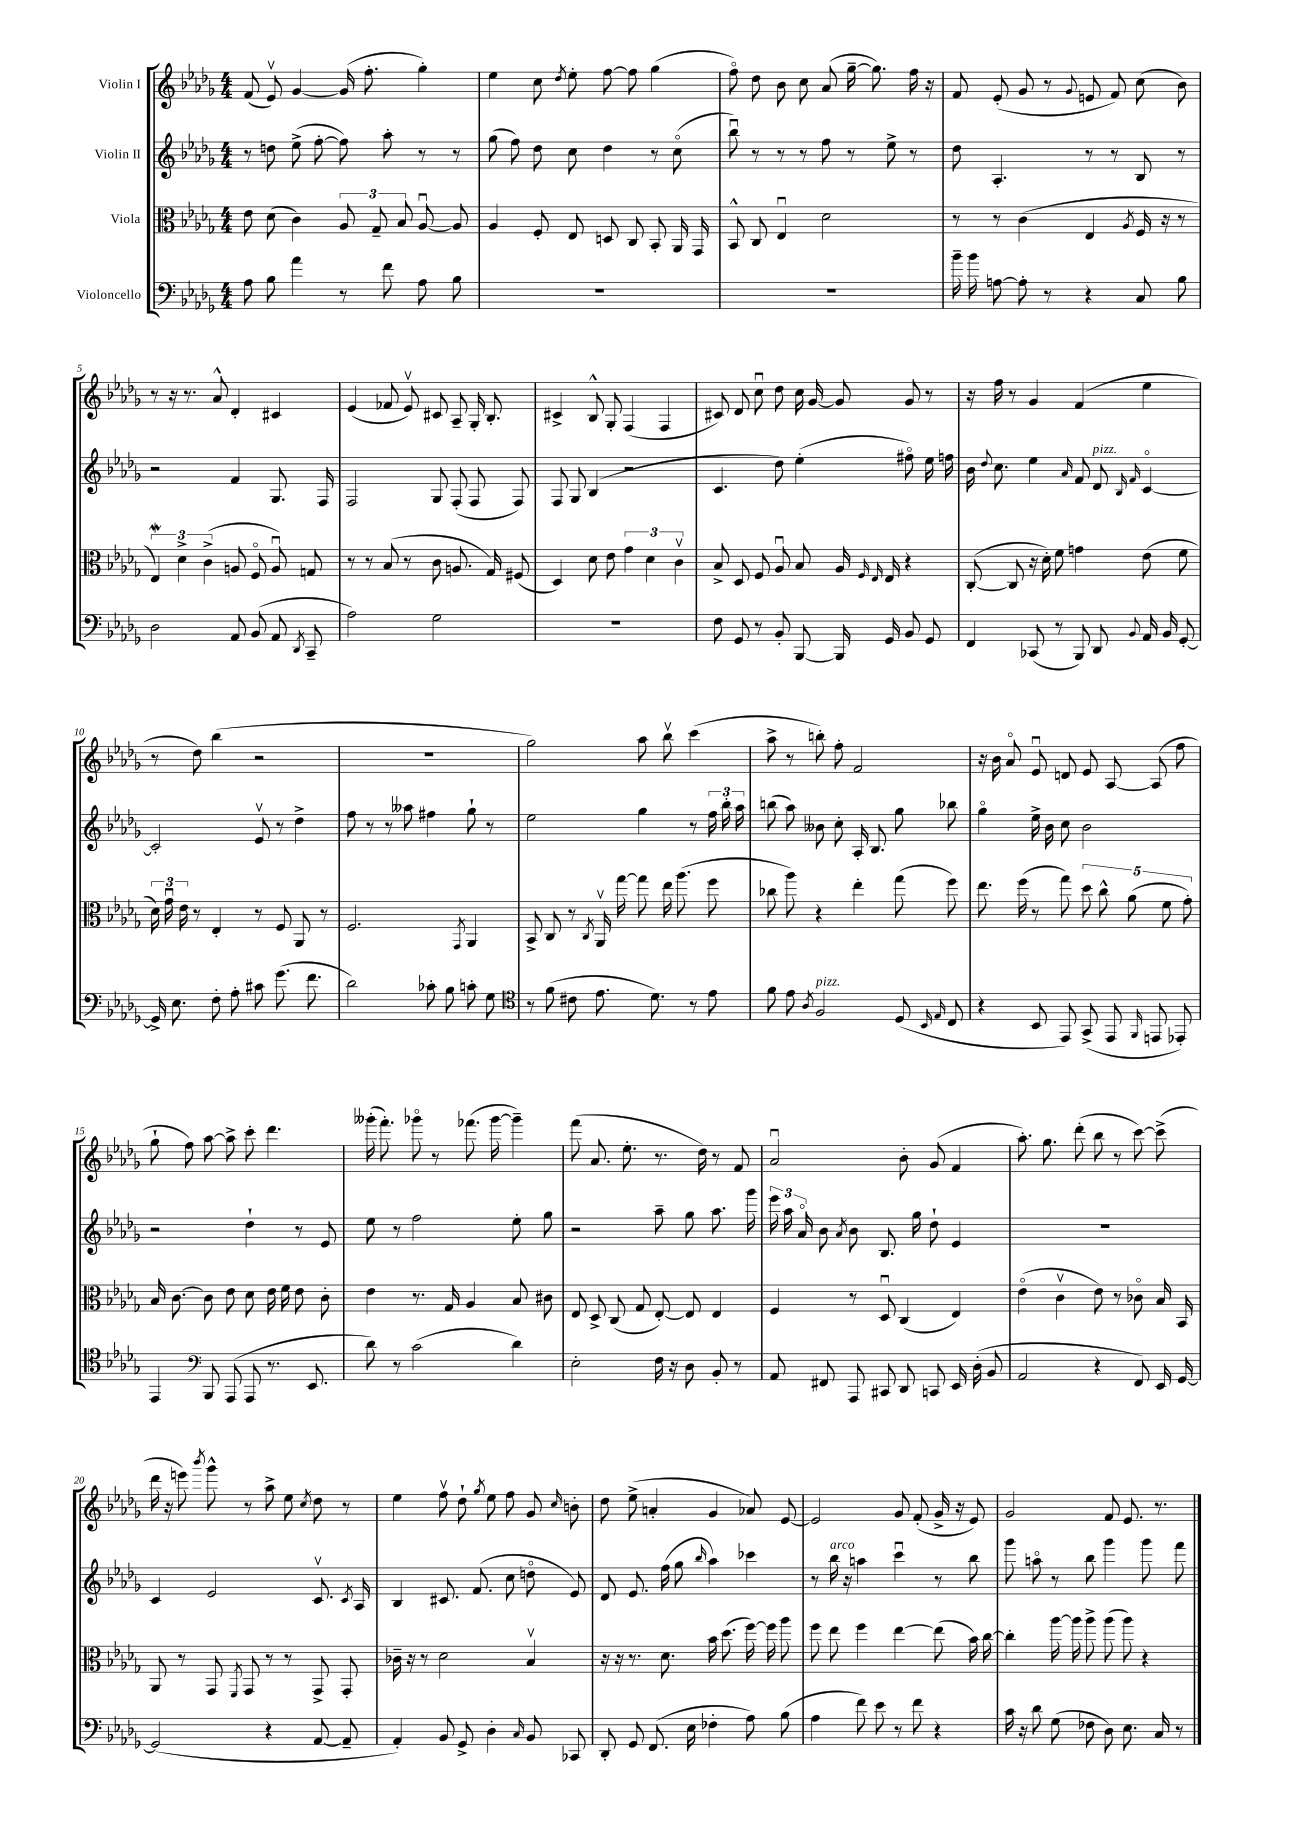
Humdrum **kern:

**kern	**kern	**kern	**kern
*part4	*part3	*part2	*part1
*staff4	*staff3	*staff2	*staff1
*I"Violoncello	*I"Viola	*I"Violin II	*I"Violin I
*clefF4	*clefC3	*clefG2	*clefG2
*k[b-e-a-d-g-]	*k[b-e-a-d-g-]	*k[b-e-a-d-g-]	*k[b-e-a-d-g-]
*M4/4	*M4/4	*M4/4	*M4/4
=1	=1	=1	=1
8A-\	8e-\	8r	(8f/
8B-\	(8d-\	8ddn\	8e-v/)
4a-\	4c\)	(8ee-^\	[4g-/
.	.	[8ff'\	.
8r	12A-/	8ff\])	(16g-/]
.	.	.	8.ff'\
.	12G-~/	.	.
8f\	.	8aa-'\	.
.	12B-/	.	.
8A-\	[8A-u/	8r	4gg-'\)
8B-\	8A-/]	8r	.
=2	=2	=2	=2
1r	4A-/	(8gg-\	4ee-\
.	.	8ff\)	.
.	8F'/	8dd-\	8cc\
.	.	.	8qdd-/
.	8E-/	8cc\	8ee-'\
.	8Dn/	4dd-\	[8ff\
.	8C/	.	8ff\]
.	8BB-'/	8r	(4gg-\
.	16AA-/	(8cc\	.
.	16GG-/	.	.
=3	=3	=3	=3
1r	8BB-^^/	8bb-u\)	8ff\)
.	8C/	8r	8dd-\
.	4E-u/	8r	8b-\
.	.	8r	8cc\
.	2d-\	8ff\	(8a-/
.	.	8r	[16gg-~\
.	.	.	8.gg-\])
.	.	8ee-^\	.
.	.	8r	16ff\
.	.	.	16r
=4	=4	=4	=4
16b-~\	8r	8dd-\	8f/
16b-\	.	.	.
[8An\	8r	4.A-'/	(8e-'/
8A'\]	(4c\	.	8g-/
8r	.	.	8r
.	.	.	8qqg-/
4r	4E-/	8r	8en/
.	.	8r	8f/)
.	8qA-/	.	.
8C/	16F/	8B-/	(8cc\
.	16r	.	.
8B-\	8r	8r	8b-\)
!!LO:LB:g=z
=5	=5	=5	=5
2D-\	6E-W/)	2r	8r
.	.	.	16r
.	6d-^\	.	.
.	.	.	8.r
.	(6c^\	.	.
.	.	.	8a-^^/
8AA-/	8An/	4f/	4d-'/
(8BB-/	8F/	.	.
8AA-/	8Au/)	8.G-/	4c#X/
8qDD-/	.	.	.
8CC~/	8Gn/	.	.
.	.	16F/	.
=6	=6	=6	=6
2A-\)	8r	2F/	(4e-/
.	8r	.	.
.	(8B-/	.	8f-X/
.	8r	.	8e-v/)
2G-\	8c\	8G-/	8c#X/
.	8.An/	(8F'/	8A-~/
.	.	8F/	16G-'/
.	16G-/)	.	8.B-'/
.	(8F#X/	8F/)	.
=7	=7	=7	=7
1r	4D-/)	8F/	4c#X^/
.	.	8G-/	.
.	8d-\	(4B-/	8B-^^/
.	8e-\	.	8G-'/
.	6g-\	2r	(4F/
.	6d-\	.	.
.	.	.	4F/
.	6cv\	.	.
=8	=8	=8	=8
8F\	8B-^/	4.c/	8c#X/)
8GG-/	8D-/	.	8d-/
8r	8F/	.	8ccu\
8BB-'/	8A-u/	8dd-\)	8dd-\
[8BBB-/	8B-/	(4ee-'\	16cc\
.	.	.	[16g-/
16BBB-/]	16A-/	.	8g-/]
.	16qqF/	.	.
.	16qqE-/	.	.
16GG-/	16E-/	.	.
8BB-/	4r	8ff#X\)	8g-/
8GG-/	.	16ee-\	8r
.	.	16ffn\	.
=9	=9	=9	=9
4FF/	([8C'/	16b-\	16r
.	.	8qqdd-/	.
.	.	8.cc\	16ff\
.	8C/]	.	8r
(8CC-X/	16r	4ee-\	4g-/
.	16d-'\)	.	.
8r	8f\	.	.
.	.	16qqa-/	.
8BBB-/)	4gn\	8f/	(4f/
!	!	!LO:TX:a:i:t=pizz.	!
8DD-/	.	8d-/	.
.	.	16qqB-/	.
8qqBB-/	.	16qqf/	.
16AA-/	(8e-\	[4c/	4ee-\
16BB-/	.	.	.
[8GG-'/	8f\	.	.
!!LO:LB:g=z
=10	=10	=10	=10
16GG-^/]	24d-\)	2c'/]	8r
.	24g-u\	.	.
8.E-\	.	.	.
.	24e-\	.	.
.	8r	.	8dd-\)
8F'\	4E-'/	.	(4bb-\
8A-'\	.	.	.
8c#X\	8r	8e-v/	2r
(8.g-\	8F/	8r	.
.	8AA-/	4dd-^\	.
8.f\	.	.	.
.	8r	.	.
=11	=11	=11	=11
2d-\)	2.F/	8ff\	1r
.	.	8r	.
.	.	8r	.
.	.	8aa--X\	.
8c-X'\	.	4ff#X\	.
8B-\	.	.	.
.	8qGG-/	.	.
8cn'\	4AA-/	8gg-`\	.
8G-\	.	8r	.
=12	=12	=12	=12
*clefC4	*	*	*
8r	8BB-^/	2ee-\	2gg-\)
(8f\	8C/	.	.
8c#X\	8r	.	.
.	8qC/	.	.
8.e-\	16AA-v/	.	.
.	[16gg-\	.	.
.	8gg-\]	4gg-\	8aa-\
8.d-\)	.	.	.
.	16ee-\	.	8bb-v\
.	(8.aa-\	.	.
8r	.	8r	(4ccc\
8e-\	8ff\	24ff\	.
.	.	24bb-'\	.
.	.	24aa-\	.
=13	=13	=13	=13
8f\	8cc-X\	(8bbn\	8aa-^\
8e-\	8aa-\)	8aa-\)	8r
8qA-/	.	.	.
!LO:TX:a:i:t=pizz.	!	!	!
2F/	4r	8b--X\	8bbn'\)
.	.	8cc'\	8ff'\
.	4ee-'\	16A-'/	2f/
.	.	8.B-/	.
(8D-/	(8gg-\	8gg-\	.
16qqBB-/	.	.	.
16qqE-/	.	.	.
8C/	8ff\)	8bb-X\	.
=14	=14	=14	=14
4r	8.ee-\	4gg-\	16r
.	.	.	16b-\
.	.	.	8a-/
.	(16ff\	.	.
8BB-/	8r	16ee-^\	8e-u/
.	.	16b-\	.
8EE-/)	8gg-\)	8cc\	8dn/
(8GG-^/	10dd-\	2b-\	8e-/
.	10cc^^\	.	.
8EE-/	.	.	[8A-/
.	(10a-\	.	.
16qqFF/	.	.	.
8EEn/	.	.	(8A-/]
.	10f\	.	.
8EE-X'/)	.	.	8ff\
.	10g-'\)	.	.
!!LO:LB:g=z
=15	=15	=15	=15
4EE-/	16B-/	2r	8gg-`\
.	[8.c\	.	.
.	.	.	8ff\)
*clefF4	*	*	*
8BBB-/	8c\]	.	[8aa-\
(8AAA-/	8e-\	.	8aa-^\]
8AAA-/	8d-\	4dd-`\	8ccc'\
8.r	16e-\	.	4.ddd-\
.	16f\	.	.
.	8e-\	8r	.
8.EE-/	.	.	.
.	8c'\	8e-/	.
=16	=16	=16	=16
8d-\)	4e-\	8ee-\	(16ggg--X'\
.	.	.	8.fff'\)
8r	.	8r	.
(2c\	8.r	2ff\	8ggg-X\
.	.	.	8r
.	16G-/	.	.
.	4A-/	.	(8.fff-X\
.	.	.	[16ggg-\
4d-\)	8B-/	8ee-'\	4ggg-~\])
.	8c#X\	8gg-\	.
=17	=17	=17	=17
2E-'\	8E-/	2r	(8fff\
.	8D-^/	.	8.a-/
.	(8C/	.	.
.	.	.	8.ee-'\
.	8G-/	.	.
16F\	[8E-'/)	8aa-~\	8.r
16r	.	.	.
8D-\	8E-/]	8gg-\	.
.	.	.	16dd-\)
8BB-'/	4E-/	8.aa-\	8r
8r	.	.	8f/
.	.	16ggg-\	.
=18	=18	=18	=18
8AA-/	4F/	24eee-\	2a-u/
.	.	24aa-\	.
.	.	24a-/	.
8FF#X/	.	8b-\	.
.	.	8qa-/	.
8AAA-/	8r	8b-\	.
8CC#X/	8D-u/	8.B-/	.
8DD-/	(4C/	.	8b-'\
.	.	16gg-\	.
8CCn/	.	8dd-`\	(8g-/
16EE-/	4E-/)	4e-/	4f/
(16D-'\	.	.	.
8BB-/	.	.	.
=19	=19	=19	=19
2AA-/	(4e-\	1r	8.aa-'\)
.	.	.	8.gg-\
.	4cv\	.	.
.	.	.	(8ddd-'\
4r	8e-\)	.	8bb-\
.	8r	.	8r
8FF/)	8c-X\	.	[8ccc\)
16EE-/	16B-/	.	(8ccc^\]
[16GG-/	16BB-/	.	.
!!LO:LB:g=z
=20	=20	=20	=20
(2GG-/]	8AA-/	4c/	16ddd-\
.	.	.	16r
.	8r	.	8eeen\)
.	.	.	8qbbb-/
.	8GG-/	2e-/	8ggg-^^\
.	8qFF/	.	.
.	8GG-/	.	8r
4r	8r	.	8aa-^\
.	8r	.	8ee-\
.	.	.	8qcc/
[8AA-/	8GG-^/	8.cv/	8dd-\
8AA-~/]	8GG-'/	.	8r
.	.	8qc/	.
.	.	16A-/	.
=21	=21	=21	=21
4AA-'/)	16c-X~\	4B-/	4ee-\
.	16r	.	.
.	8r	.	.
8BB-/	2d-\	8.c#X/	8ffv\
8GG-^/	.	.	8dd-`\
.	.	(8.f/	.
.	.	.	8qgg-/
4D-'\	.	.	8ee-\
.	.	8cc\	8ff\
16qqC/	.	.	.
8BB-/	4B-v/	8ddn\	8g-/
.	.	.	16qqcc/
8CC-X/	.	8e-/)	8bn'\
=22	=22	=22	=22
8DD-'/	16r	8d-/	8dd-\
.	16r	.	.
8GG-/	8.r	8.e-/	(8ee-^\
(8.FF/	.	.	4an'/
.	8.d-\	(16ff\	.
.	.	8gg-\	.
16E-\	.	.	.
.	.	16qqbb-/	.
4F-X'\	16b-\	4aa-\)	4g-/
.	(8.dd-\	.	.
8A-\)	[16ff\)	4ccc-X\	8a-X/)
.	16ff\]	.	.
(8B-\	8aa-\	.	[8e-/
=23	=23	=23	=23
4A-\	8ff\	8r	2e-/]
!	!	!LO:TX:a:i:t=arco	!
.	8ee-\	16bb-\	.
.	.	16r	.
8f\)	4ff\	4aan\	.
8e-\	.	.	.
8r	[4ee-\	4cccu\	8g-/
8f\	.	.	(8f'/
4r	(8ee-\]	8r	16g-^/
.	.	.	16r
.	16b-\)	8bb-\	8e-/)
.	[16cc\	.	.
=24	=24	=24	=24
16c\	4cc'\]	8ggg-\	2g-/
16r	.	.	.
8d-\	.	8aan\	.
(8G-\	[16aa-\	8r	.
.	16aa-\]	.	.
8F-X\	8aa-^\	8bb-\	.
8D-\)	(8aa-\	4ggg-\	8f/
8.E-\	8aa-\)	.	8.e-/
.	4r	8ggg-\	.
16C/	.	.	8.r
8r	.	8fff\	.
==	==	==	==
*-	*-	*-	*-
